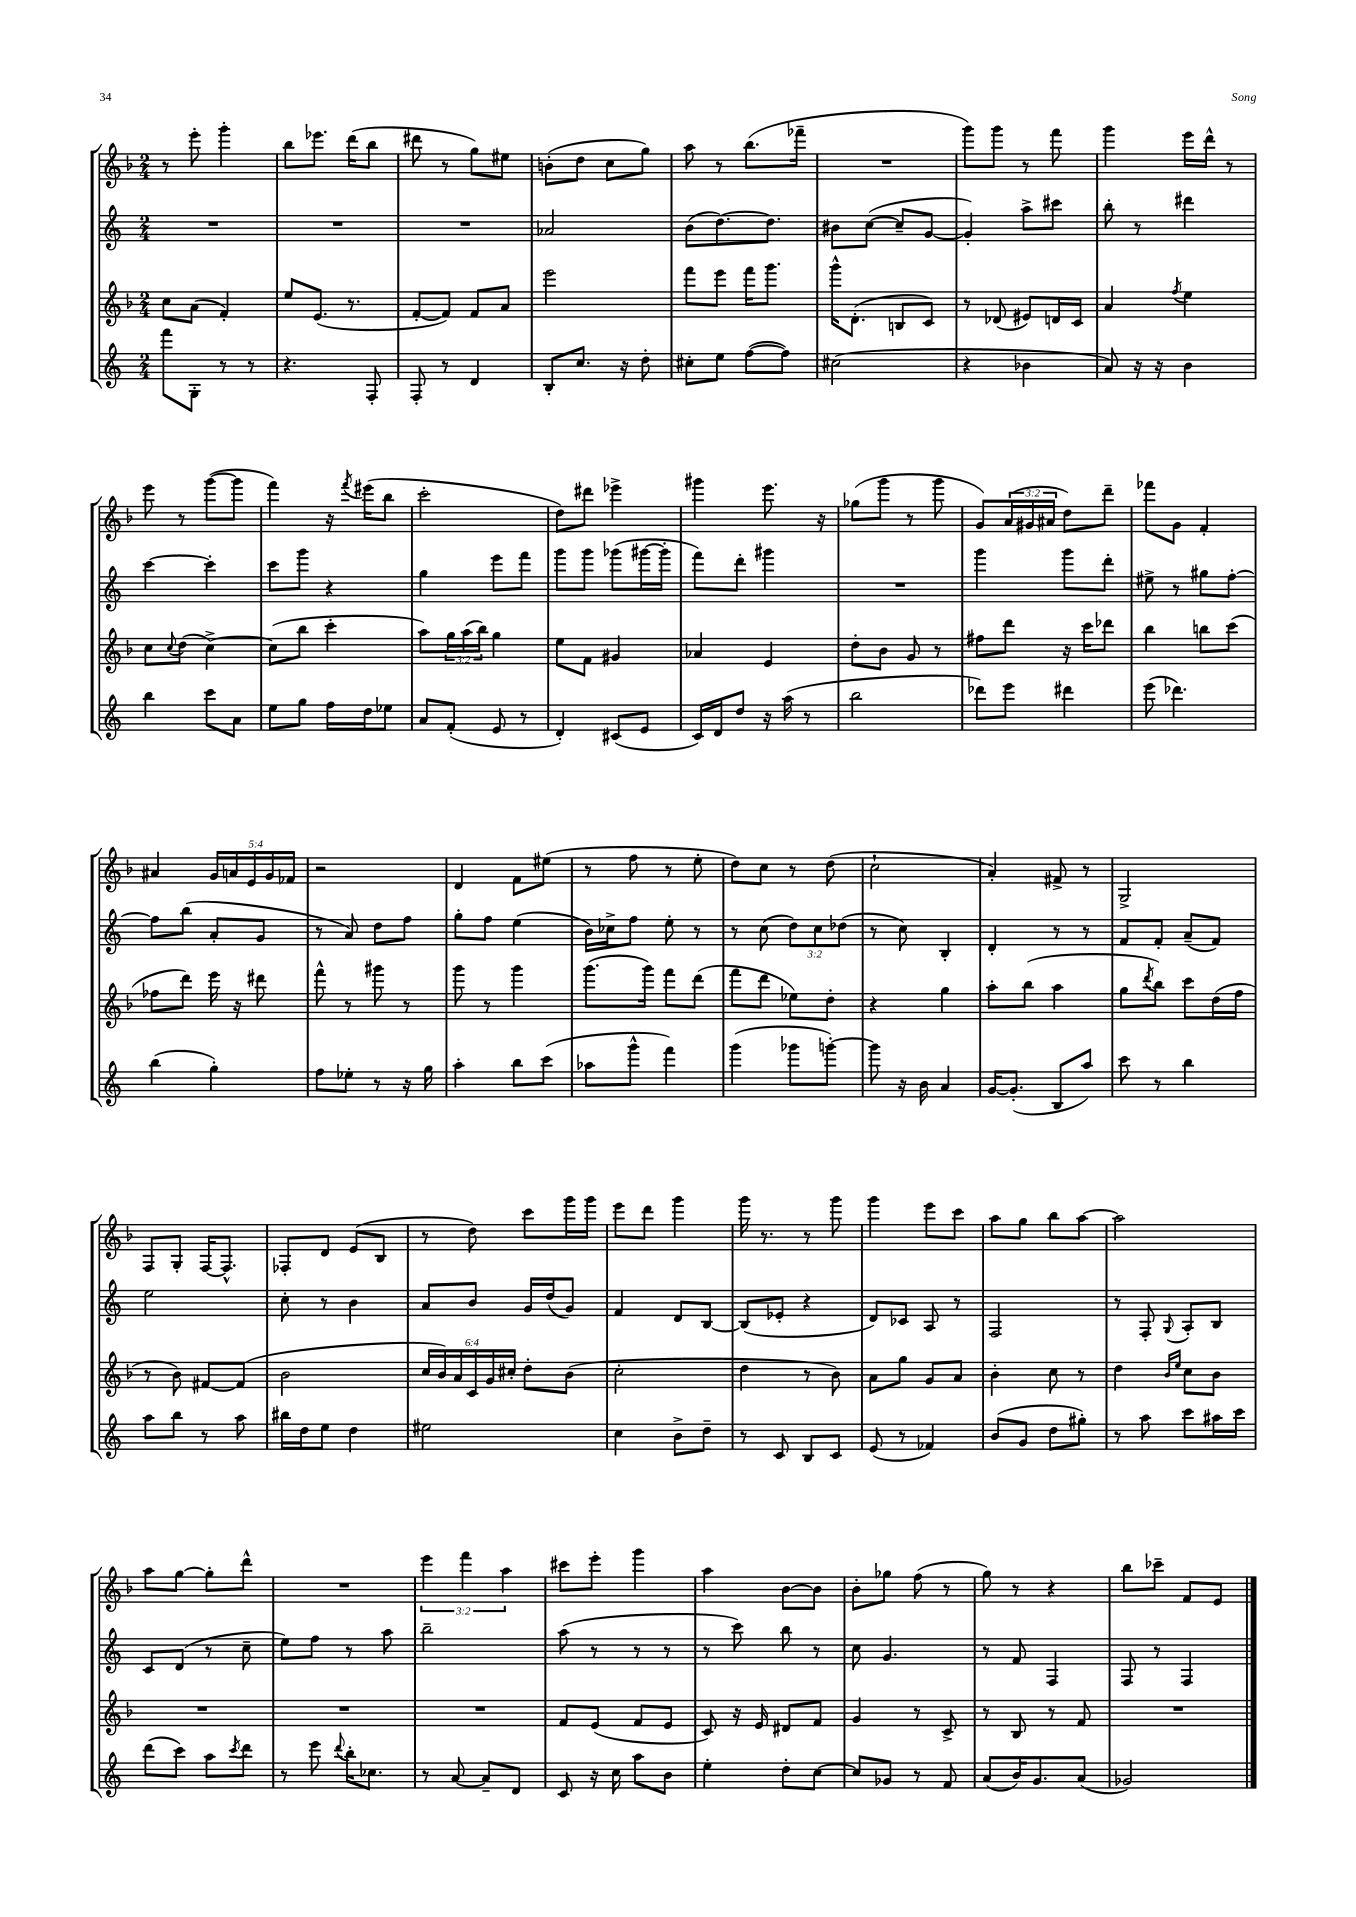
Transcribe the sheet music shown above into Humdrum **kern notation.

**kern	**kern	**kern	**kern
*staff4	*staff3	*staff2	*staff1
*clefG2	*clefG2	*clefG2	*clefG2
*k[]	*k[b-]	*k[]	*k[b-]
*M2/4	*M2/4	*M2/4	*M2/4
8fff	8cc	2r	8r
8G'	(8a	.	8eee'
8r	4f')	.	4ggg'
8r	.	.	.
=	=	=	=
4.r	8ee	2r	8bb-
.	(8.e	.	8.eee-
.	8.r	.	(16ddd
8F'	.	.	8bb-
=	=	=	=
8F'	[8f'	2r	8ddd#
8r	8f])	.	8r
4d	8f	.	8gg)
.	8a	.	8ee#
=	=	=	=
8B'	2eee	2a-	(8b'
8.cc	.	.	8dd
.	.	.	8cc
16r	.	.	.
8dd'	.	.	8gg)
=	=	=	=
8cc#'	8fff	(8b	8aa
8ee	8eee	[8.dd)	8r
([8ff	16fff	.	(8.bb-
.	8.ggg	8.dd]	.
8ff])	.	.	.
.	.	.	16fff-~
=	=	=	=
(2cc#	16ggg^^	8b#	2r
.	(8.d'	.	.
.	.	([8cc	.
.	8B	8cc~]	.
.	8c)	[8g	.
=	=	=	=
4r	8r	4g'])	8ggg)
.	(8d-	.	8ggg
4b-	8e#)	8aa^	8r
.	16d	8ccc#	8fff
.	16c	.	.
=	=	=	=
8a)	4a	8bb'	4ggg
16r	.	8r	.
16r	.	.	.
.	8qff	.	.
4b	4ee	4ddd#	16eee
.	.	.	16ddd^^
.	.	.	8r
=	=	=	=
4bb	8cc	[4ccc	8eee
.	8qqcc	.	.
.	(8dd	.	8r
8ccc	[4cc^)	4ccc']	([8ggg
8a	.	.	8ggg]
=	=	=	=
8ee	(8cc]	8ccc	4fff)
8gg	8bb-	8ggg	.
16ff	4ccc'	4r	16r
.	.	.	8qfff
16dd	.	.	(16eee#
8ee-	.	.	8bb-
=	=	=	=
8a	8aa)	4gg	2ccc'
(8f'	24gg	.	.
.	(24aa	.	.
.	24bb-)	.	.
8e	4gg	8eee	.
8r	.	8fff	.
=	=	=	=
4d')	8ee	8ggg	8dd)
.	8f	8ggg	8ddd#
(8c#	4g#	(8ggg-	4eee-^
8e	.	[16ggg#	.
.	.	16ggg#']	.
=	=	=	=
16c)	4a-	8fff)	4ggg#
16d	.	.	.
8dd	.	8ddd'	.
16r	4e	4ggg#	8.eee
(16aa	.	.	.
8r	.	.	.
.	.	.	16r
=	=	=	=
2bb	8dd'	2r	(8gg-
.	8b-	.	8ggg
.	8g	.	8r
.	8r	.	8ggg
=	=	=	=
8ddd-)	8ff#	4ggg	8g)
8eee	8ddd	.	(24a
.	.	.	24g#
.	.	.	24a#
4ddd#	16r	8ggg	8dd)
.	16ccc	.	.
.	8ddd-	8ddd'	8ddd~
=	=	=	=
(8eee	4bb-	8ee#^	8fff-
4.ddd-)	.	8r	8g
.	8bb	8gg#	4f'
.	(8ccc	[8ff'	.
=	=	=	=
(4bb	8ff-	8ff]	4a#
.	8ddd)	(8bb	.
4gg')	16eee	8a'	20g
.	.	.	20a
.	16r	.	.
.	.	.	20e
.	8ddd#	8g	.
.	.	.	20g
.	.	.	20f-
=	=	=	=
8ff	8fff^^	8r	2r
8ee-'	8r	8a)	.
8r	8ggg#	8dd	.
16r	8r	8ff	.
16gg	.	.	.
=	=	=	=
4aa'	8ggg	8gg'	4d
.	8r	8ff	.
8bb	4ggg	(4ee	8f
(8ccc	.	.	(8ee#
=	=	=	=
8aa-	(8.ggg	16b)	8r
.	.	16cc-^	.
8ggg^^	.	8ff	8ff
.	16ggg)	.	.
4fff)	8fff	8ee'	8r
.	(8ddd	8r	8ee'
=	=	=	=
(4ggg	8fff	8r	8dd)
.	8ddd	(8cc	8cc
8ggg-	8ee-)	12dd)	8r
.	.	12cc	.
[8ggg')	8dd'	.	(8dd
.	.	(12dd-	.
=	=	=	=
8ggg]	4r	8r	2cc`
16r	.	8cc)	.
16b	.	.	.
4a	4gg	4B'	.
=	=	=	=
[16g	8aa'	4d'	4a')
(8.g']	.	.	.
.	(8bb-	.	.
8B	4aa	8r	8f#^
8aa)	.	8r	8r
=	=	=	=
8ccc	8gg	8f	2G^
.	8qddd	.	.
8r	8bb-)	8f'	.
4bb	8ccc	(8a~	.
.	(16dd	8f)	.
.	16ff	.	.
=	=	=	=
8aa	8r	2ee	8F
8bb	8b-)	.	8G'
8r	[8f#	.	[16F
.	.	.	8.F^^]
8aa	(8f#]	.	.
=	=	=	=
16bb#	2b-	8cc'	8F-'
16dd	.	.	.
8ee	.	8r	8d
4dd	.	4b	(8e
.	.	.	8B-
=	=	=	=
2ee#	24cc	8a	8r
.	24b-)	.	.
.	24a	.	.
.	24c	8b	8dd)
.	24g	.	.
.	24cc#'	.	.
.	8dd'	16g	8ccc
.	.	(16dd	.
.	(8b-	8g)	16ggg
.	.	.	16ggg
=	=	=	=
4cc	2cc'	4f	8eee
.	.	.	8ddd
8b^	.	8d	4ggg
8dd~	.	[8B	.
=	=	=	=
8r	4dd	(8B]	16ggg
.	.	.	8.r
8c	.	8e-'	.
8B	8r	4r	8r
8c	8b-)	.	8ggg
=	=	=	=
(8e	8a	8d)	4ggg
8r	8gg	8c-	.
4f-)	8g	8A	8eee
.	8a	8r	8ccc
=	=	=	=
(8b	4b-'	2F	8aa
8g	.	.	8gg
8dd	8cc	.	8bb-
8gg#')	8r	.	[8aa
=	=	=	=
8r	4dd	8r	2aa]
8aa	.	8F'	.
.	16qqb-	.	.
.	16qqee	8qqG	.
8ccc	8cc	8A'	.
16aa#	8b-	8B	.
16ccc	.	.	.
=	=	=	=
(8ddd	2r	8c	8aa
8ccc)	.	(8d	[8gg
8aa	.	8r	8gg']
8qccc	.	.	.
8ddd	.	8cc~	8ddd^^
=	=	=	=
8r	2r	8ee)	2r
8eee	.	8ff	.
8qqddd	.	.	.
16bb'	.	8r	.
8.cc-	.	.	.
.	.	8aa	.
=	=	=	=
8r	2r	2bb~	6eee
[8a	.	.	.
.	.	.	6fff
8a~]	.	.	.
.	.	.	6aa
8d	.	.	.
=	=	=	=
8c	8f	(8aa	8ccc#
16r	(8e	8r	8eee'
16cc	.	.	.
8aa	8f	8r	4ggg
8b	8e	8r	.
=	=	=	=
4ee'	8c)	8r	4aa
.	16r	8ccc)	.
.	16e	.	.
8dd'	8d#	8bb	[8b-
[8cc	8f	8r	8b-]
=	=	=	=
8cc]	4g	8cc	8b-'
8g-	.	4.g	8gg-
8r	8r	.	(8ff
8f	8c^	.	8r
=	=	=	=
(8a	8r	8r	8gg)
16b)	8B-	8f	8r
8.g	.	.	.
.	8r	4F	4r
(8a	8f	.	.
=	=	=	=
2g-)	2r	8F	8bb-
.	.	8r	8ccc-~
.	.	4F	8f
.	.	.	8e
==	==	==	==
*-	*-	*-	*-
